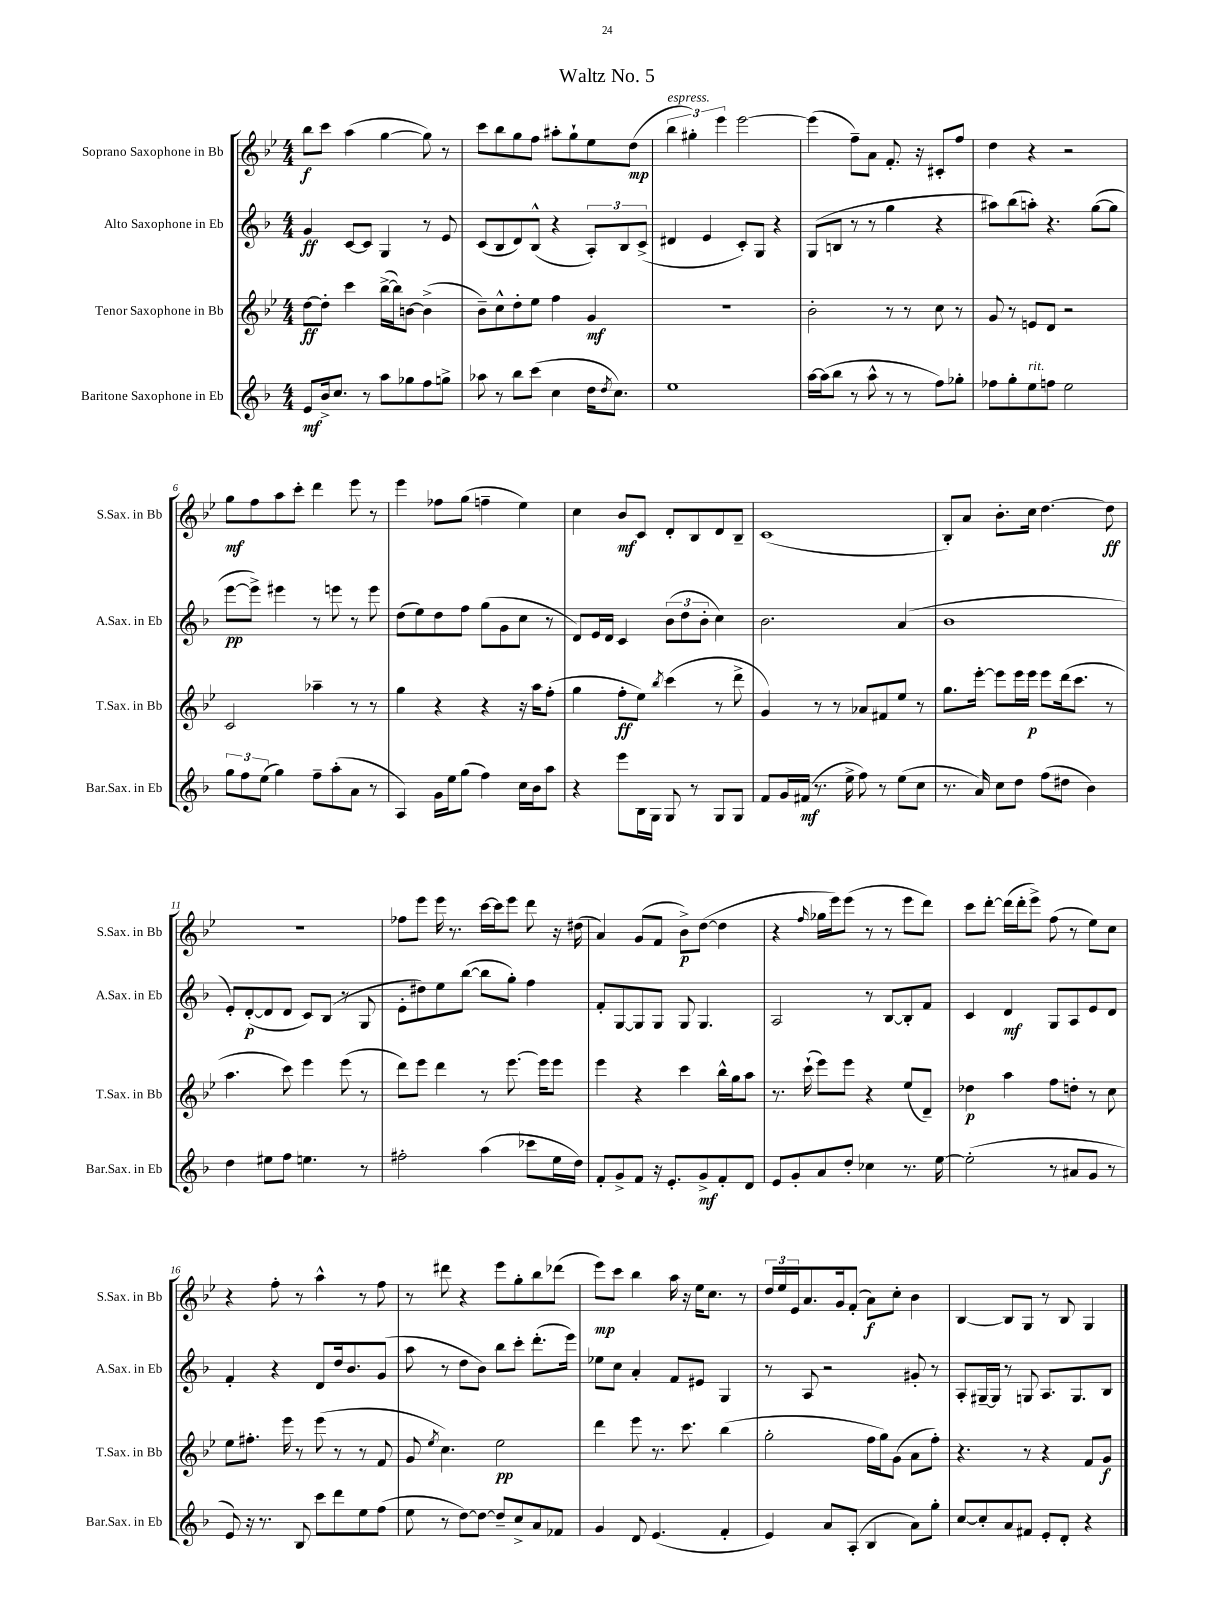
\header { title = "Waltz No. 5" }
<<
\new StaffGroup <<
\new Staff = "s0" \with { instrumentName = "Soprano Saxophone in Bb" shortInstrumentName = "S.Sax. in Bb" } {
    \clef treble \key bes \major \numericTimeSignature \time 4/4
    bes''8\f c'''8 a''4( g''4~ g''8) r8 |
    c'''8 bes''8 g''8 f''8 ais''8-. g''8-! ees''8 d''8\mp( |
    \tuplet 3/2 { bes''4^\markup { \italic "espress." } gis''4-.) ees'''4 } ees'''2~ |
    ees'''4( f''8--) a'8 f'8.-. r16 cis'8-. f''8 |
    d''4 r4 r2 |
    g''8\mf f''8 a''8 c'''8-. d'''4 ees'''8 r8 |
    ees'''4 fes''8 g''8( f''4-- ees''4) |
    c''4 bes'8\mf c'8 d'8-. bes8 d'8 bes8-- |
    c'1( |
    bes8-.) a'8 bes'8.-. c''16 d''4.~ d''8\ff |
    R1 |
    fes''8 ees'''8 ees'''16 r8. c'''16~ c'''16 ees'''8 d'''8 r16 dis''16( |
    a'4) g'8( f'8 bes'8->\p) d''8~( d''4 |
    r4 \grace { f''16 } ges''16 ees'''16) ees'''8( r8 r8 ees'''8 d'''8) |
    c'''8 d'''8~-. d'''16( d'''16-. ees'''8->) f''8( r8 ees''8) c''8 |
    r4 f''8-. r8 a''4-^ r8 f''8 |
    r8 dis'''8 r4 ees'''8 g''8-. bes''8 des'''8( |
    ees'''8\mp) c'''8 bes''4 a''16 r16 ees''16 c''8. r8 |
    \tuplet 3/2 { d''16 ees''16 ees'16 } a'8. g'16 f'8-.( a'8\f) c''8-. bes'4 |
    bes4~ bes8 g8 r8 bes8 g4 \bar "|." |
}
\new Staff = "s1" \with { instrumentName = "Alto Saxophone in Eb" shortInstrumentName = "A.Sax. in Eb" } {
    \clef treble \key f \major \numericTimeSignature \time 4/4
    g'4\ff c'8~ c'8 g4 r8 e'8 |
    c'8( bes8 d'8) bes8-^( r4 \tuplet 3/2 { a8-.) bes8 c'8->( } |
    dis'4 e'4 c'8-.) g8 r4 |
    g8( b8 r8 r8 g''4 r4 |
    ais''8) bes''8( a''8-.) r4. g''8~( g''8 |
    e'''8~\pp e'''8->) eis'''4 r8 e'''8 r8 e'''8 |
    d''8( e''8) d''8 f''8 g''8( g'8 c''8 r8 |
    d'8) e'16 d'16 c'4 \tuplet 3/2 { bes'8( d''8 bes'8-. } c''4) |
    bes'2. a'4( |
    bes'1 |
    e'8-.) d'8~-.\p( d'8 d'8 c'8) bes8( r8 g8 |
    e'8-. dis''8) e''8 bes''8~( bes''8 g''8-.) f''4 |
    f'8-. g8~ g8 g8 g8 g4. |
    a2 r8 bes8~ bes8-. f'8 |
    c'4 d'4\mf g8 a8 e'8 d'8 |
    f'4-. r4 d'8 d''16 bes'8. g'8( |
    a''8 r8 d''8 bes'8) bes''8 c'''8-. d'''8.-.( e'''16) |
    ees''8 c''8 a'4-. f'8 eis'8 g4 |
    r8 a8 r2 gis'8-. r8 |
    a8-. gis16~-- gis16 r8 g8 a8. g8. bes8 \bar "|." |
}
\new Staff = "s2" \with { instrumentName = "Tenor Saxophone in Bb" shortInstrumentName = "T.Sax. in Bb" } {
    \clef treble \key bes \major \numericTimeSignature \time 4/4
    d''8~\ff d''8-. c'''4 bes''16~->( bes''16) b'8~ b'4->( |
    bes'8--) c''8-^ d''8-. ees''8 f''4 g'4\mf |
    R1 |
    bes'2-. r8 r8 c''8 r8 |
    g'8 r8 e'8 d'8 r2 |
    c'2 aes''4-- r8 r8 |
    g''4 r4 r4 r16 a''16 f''8-.( |
    g''4 f''8-.\ff ees''8) \acciaccatura { bes''8 } c'''4( r8 d'''8-> |
    g'4) r8 r8 aes'8 fis'8 ees''8 r8 |
    g''8. ees'''16~-. ees'''8 ees'''16 ees'''16\p ees'''8 d'''16( c'''8. r8 |
    a''4. c'''8) ees'''4 ees'''8( r8 |
    d'''8) ees'''8 d'''4 r8 ees'''8.~ ees'''16 ees'''8 |
    ees'''4 r4 c'''4 bes''16-^ g''16 a''8 |
    r8. c'''16-!( ees'''8) ees'''8 r4 ees''8( d'8--) |
    des''4\p a''4 f''8 d''8-. r8 c''8 |
    ees''8 fis''8.-. ees'''16 r8 ees'''8( r8 r8 f'8 |
    g'8 \acciaccatura { ees''8 } c''4.) ees''2\pp |
    d'''4 ees'''8 r8. c'''8. bes''4( |
    g''2-. f''16 g''16) g'8( a'8 f''8-.) |
    r4. r8 r4 f'8 g'8\f \bar "|." |
}
\new Staff = "s3" \with { instrumentName = "Baritone Saxophone in Eb" shortInstrumentName = "Bar.Sax. in Eb" } {
    \clef treble \key f \major \numericTimeSignature \time 4/4
    e'8\mf bes'16-> c''8. r8 a''8 ges''8 f''8 g''8-> |
    aes''8 r8 bes''8 c'''8( c''4 d''16 \acciaccatura { d''8 } c''8.) |
    e''1 |
    a''16~ a''16( bes''8 r8 a''8-^ r8 r8 f''8) ges''8-. |
    fes''8 g''8-. e''8^\markup { \italic "rit." } f''8 e''2 |
    \tuplet 3/2 { g''8 f''8 e''8( } g''4) f''8-- a''8-.( a'8 r8 |
    a4) g'16 e''16 g''8( f''4) c''16 bes'16 a''8 |
    r4 e'''8 bes16 g16 g8 r8 g8 g8 |
    f'8 g'16 fis'16\mf( r8. e''16-> f''8) r8 e''8( c''8 |
    r8. a'16) c''8 d''8 f''8( dis''8 bes'4) |
    d''4 eis''8 f''8 e''4. r8 |
    fis''2-. a''4( ces'''8 e''16 d''16) |
    f'8-. g'8-> f'8 r16 e'8.-. g'8->\mf f'8-. d'8 |
    e'8 g'8-. a'8 d''8-. ces''4 r8. e''16~ |
    e''2-.( r8 ais'8 g'8 r8 |
    e'8) r16 r8. bes8 c'''8 d'''8 e''8 f''8( |
    e''8 r8 d''8~) d''8~ d''8-- c''8-> a'8 fes'8 |
    g'4 d'8 e'4.( f'4-. |
    e'4) a'8 a8-.( bes4 a'8) g''8-. |
    c''8~ c''8-. a'8 fis'8 e'8-. d'8-. r4 \bar "|." |
}
>>
>>
